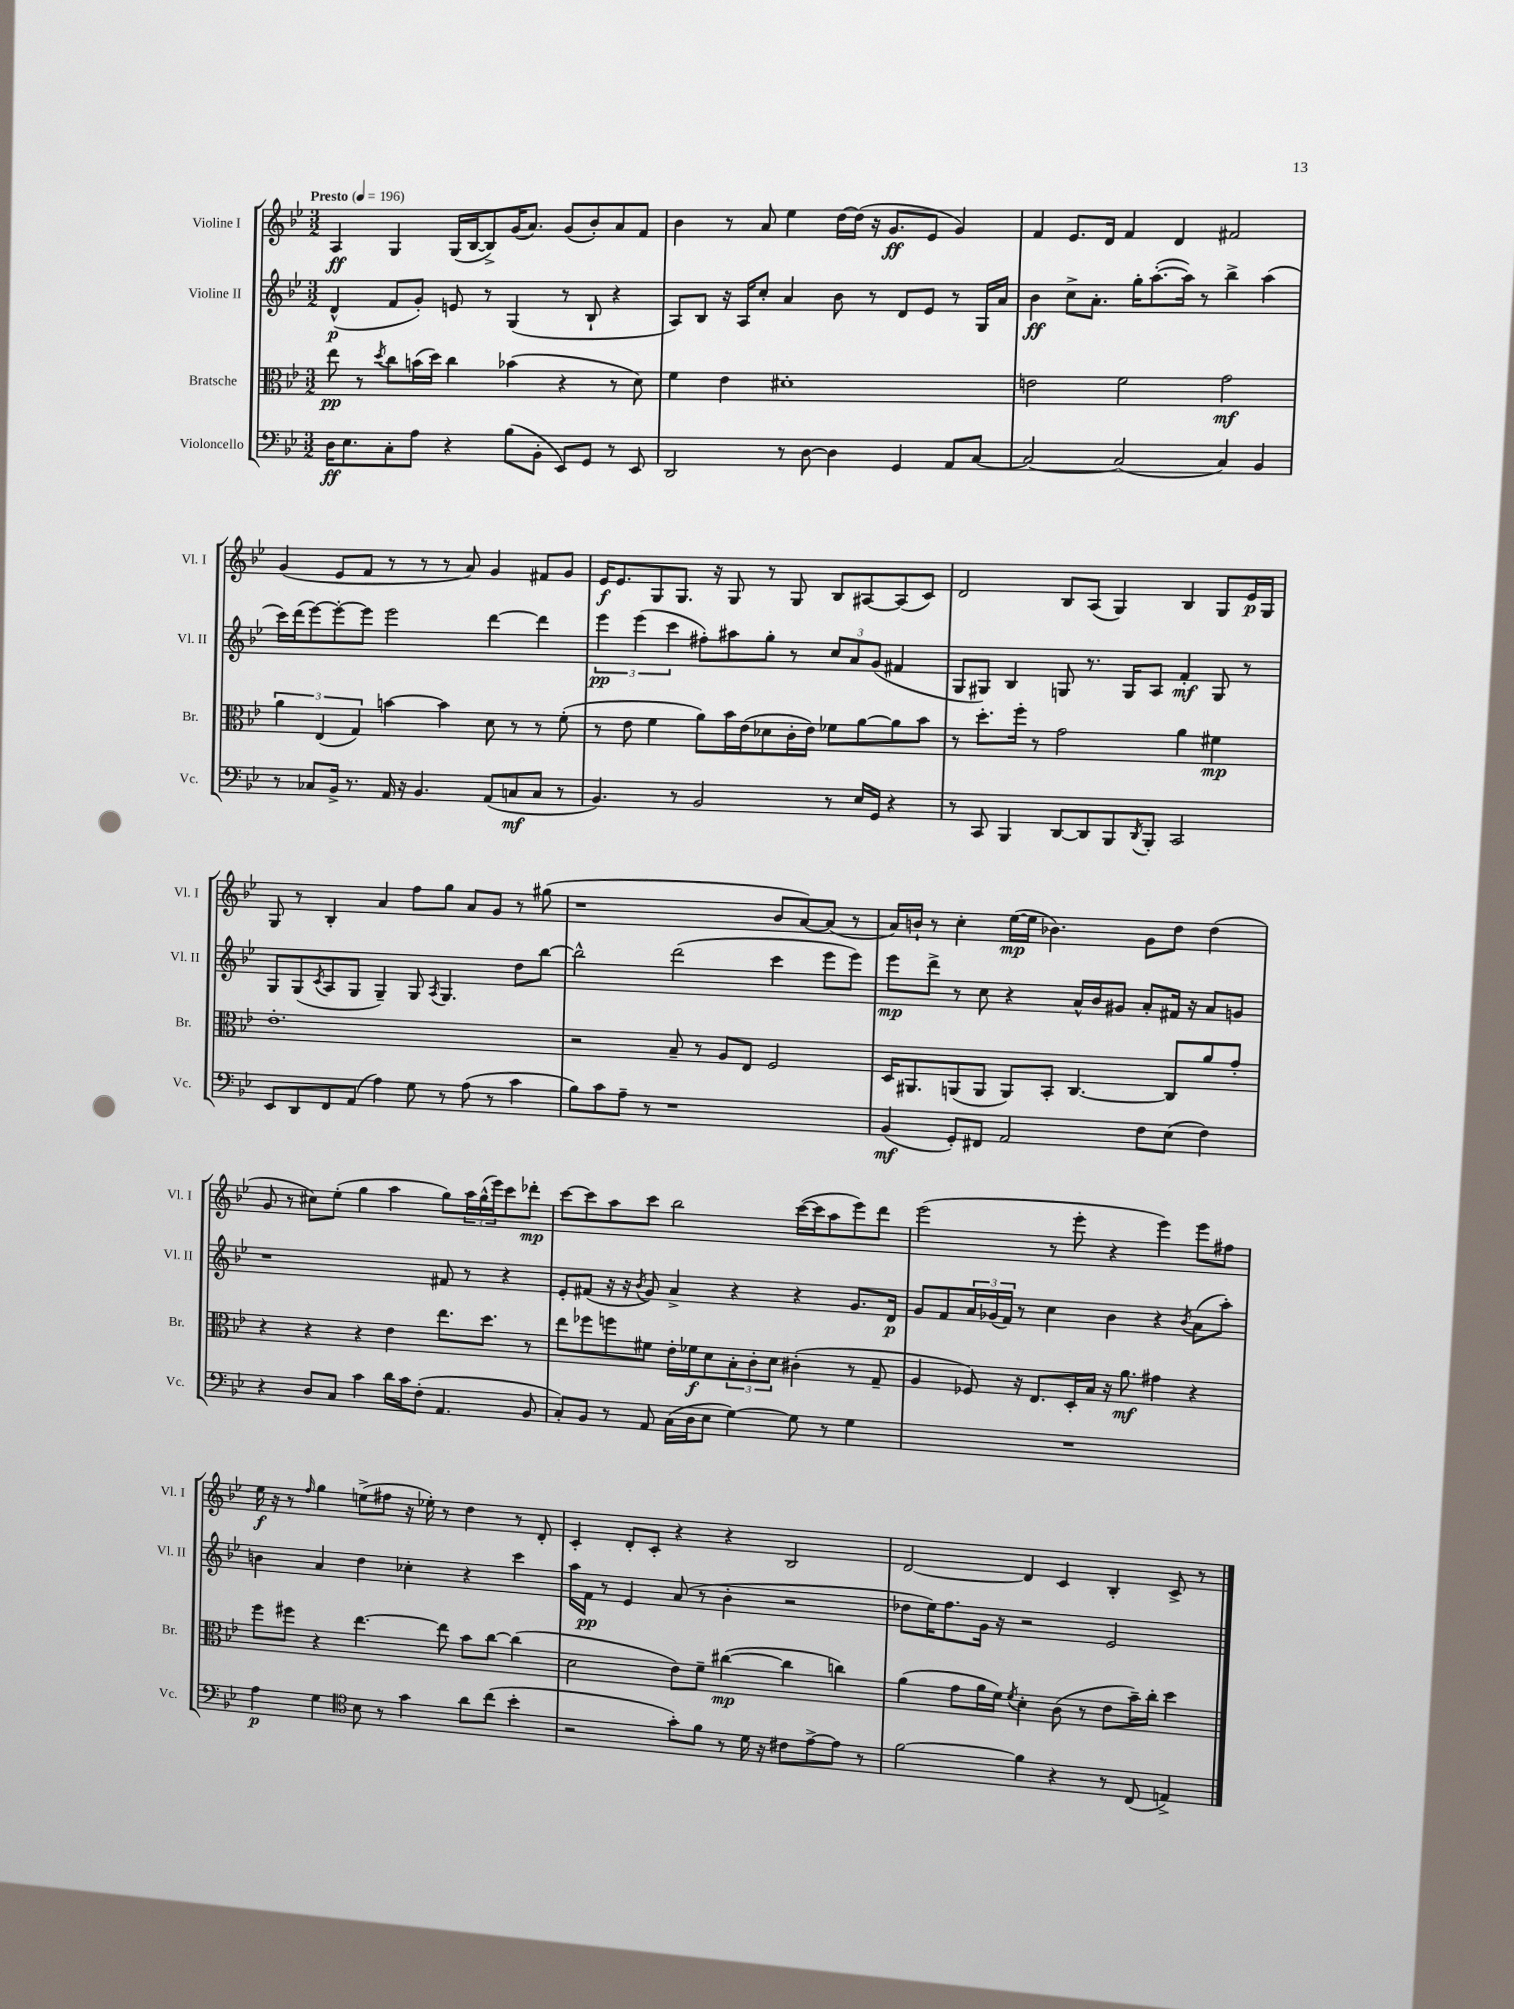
<<
\new StaffGroup <<
\new Staff = "s0" \with { instrumentName = "Violine I" shortInstrumentName = "Vl. I" } {
    \clef treble \key bes \major \numericTimeSignature \time 3/2 \tempo "Presto" 4 = 196
    a4\ff g4 g16( bes16~ bes8->) g'16( a'8.) g'8( bes'8-.) a'8 f'8 |
    bes'4 r8 a'8 ees''4 d''16~ d''16( r16 g'8.\ff ees'8 g'4) |
    f'4 ees'8. d'16 f'4 d'4 fis'2 |
    g'4( ees'8 f'8 r8 r8 r8 a'8) g'4 fis'8 g'8 |
    ees'16\f ees'8. g8 g8. r16 g8 r8 g8 bes8 ais8~ ais8( c'8) |
    d'2 bes8 a8( g4) bes4 g8 ees'16\p g16 |
    g8 r8 bes4-. a'4 f''8 g''8 a'8 g'8 r8 gis''8( |
    r1 bes'8 a'8~) a'8( r8 |
    a'16) b'16-! r8 c''4-. ees''16~\mp( ees''16 bes'4.) g'8 d''8 d''4( |
    g'8 r8 cis''8) ees''8-.( g''4 a''4 g''8) \tuplet 3/2 { a''16 g''16-^( ees'''16) } c'''8 des'''8-.\mp |
    c'''8~ c'''8 a''8 c'''8 bes''2 c'''16~( c'''16 a''8 ees'''8) d'''8 |
    ees'''2( r8 ees'''8-. r4 ees'''4) ees'''8 fis''8 |
    ees''16\f r16 r8 \grace { f''16 } g''4 e''8->( fis''8 r16 ees''16-.) r8 d''4 r8 d'8-. |
    c'4-. d'8-. c'8-. r4 r4 bes2 |
    d'2~ d'4 c'4 bes4-. c'8-> r8 \bar "|." |
}
\new Staff = "s1" \with { instrumentName = "Violine II" shortInstrumentName = "Vl. II" } {
    \clef treble \key bes \major \numericTimeSignature \time 3/2
    d'4-^\p( f'8 g'8-.) e'8 r8 g4( r8 bes8-! r4 |
    a8) bes8 r16 a16 c''8-. a'4 bes'8 r8 d'8 ees'8 r8 g16 a'16 |
    bes'4\ff c''8-> a'8.-. g''16-. a''8.~-.( a''16) r8 bes''4-> a''4( |
    c'''16) d'''16( ees'''8~) ees'''8~-. ees'''8 ees'''2 d'''4~ d'''4 |
    \tuplet 3/2 { ees'''4\pp ees'''4( c'''4 } fis''8-.) ais''8 g''8-. r8 \tuplet 3/2 { c''8 a'8 g'8( } fis'4 |
    g8 gis8) bes4 g8 r8. g16 a8 f'4-.\mf g8 r8 |
    g8 g8( \acciaccatura { c'8 } a8 g8 g4--) g8 \acciaccatura { a8 } g4. d''8 bes''8~ |
    bes''2-^ d'''2( c'''4 ees'''8 ees'''8) |
    ees'''8\mp d'''8-> r8 c''8 r4 a'16-^ bes'16 gis'8 a'8-. fis'16 r16 a'8 g'8 |
    r1 fis'8 r8 r4 |
    ees'8-. fis'8( r16 r16 \acciaccatura { bes'8 } g'8) a'4-> r4 r4 g'8. d'16\p |
    g'8 f'8 \tuplet 3/2 { a'16 ges'16( f'16) } r8 c''4 bes'4 r4 \acciaccatura { bes'8 } a'8( a''8-.) |
    b'4 a'4 d''4 ces''4-. r4 c'''4 |
    a''16 f'16\pp r8 ees'4 a'8( r8 bes'4-. r2 |
    des''8 ees''16) f''8. g'16 r16 r2 ees'2 \bar "|." |
}
\new Staff = "s2" \with { instrumentName = "Bratsche" shortInstrumentName = "Br." } {
    \clef alto \key bes \major \numericTimeSignature \time 3/2
    ees''8\pp r8 \acciaccatura { d''8 } c''8 b'16( d''16) c''4 bes'4( r4 r8 d'8) |
    f'4 ees'4 dis'1-. |
    e'2 f'2 g'2\mf |
    \tuplet 3/2 { a'4 ees4( g4) } b'4~ b'4 d'8 r8 r8 f'8-.( |
    r8 ees'8 f'4 a'8) bes'16 ees'16( des'8 c'16-. ees'16) fes'8 a'8~ a'8 bes'8 |
    r8 d''8.-. f''16-. r8 g'2 a'4 fis'4\mp |
    ees'1.-. |
    r2 bes8-- r8 a8 ees8 f2 |
    d16 ais,8. a,8( a,8 a,8) bes,8-. c4.~ c8 a'8 g'8-. |
    r4 r4 r4 ees'4 ees''8. d''8. r8 |
    ees''8 fes''8 f''8 fis'8 ees'16-. fes'16\f d'8 \tuplet 3/2 { bes8-. c'8-. d'8 } cis'4-.( r8 g8-- |
    a4 fes8) r16 ees8. d16-. bes16 r16 a'8.\mf gis'4 r4 |
    f''8 fis''8 r4 ees''4.~ ees''8 bes'8 c''8~ c''4( |
    d'2 ees'8) f'8-- cis''4~\mp( cis''4 c''4) |
    a'4( g'8 a'16 f'16) \acciaccatura { f'8 } d'4-. c'8( r8 ees'8 bes'16--) c''16-. d''4 \bar "|." |
}
\new Staff = "s3" \with { instrumentName = "Violoncello" shortInstrumentName = "Vc." } {
    \clef bass \key bes \major \numericTimeSignature \time 3/2
    d16\ff ees8. c8-. a8 r4 bes8( bes,8-. ees,8) g,8 r8 ees,8 |
    d,2 r8 d8~ d4 g,4 a,8 c8~ |
    c2~ c2( c4) bes,4 |
    r8 ces8 bes,16-> r8. a,16 r16 bes,4. a,8( c8\mf c8 r8 |
    bes,4.) r8 bes,2 r8 ees16 g,16 r4 |
    r8 c,8 bes,,4 d,8~ d,8 bes,,8 \acciaccatura { d,8 } bes,,8-. c,2 |
    ees,8 d,8 f,8 a,8( a4) g8 r8 a8( r8 c'4 |
    bes8) c'8 a8-- r8 r1 |
    bes,4\mf( g,8-.) fis,8 a,2 f8 ees8( f4) |
    r4 d8 c8 c'4 d'16 c'16 f8-.( a,4. bes,8 |
    c8-.) bes,8 r8 a,8 c16( d16 ees8 g4~) g8 r8 g4 |
    R1. |
    a4\p g4 \clef tenor bes8 r8 g'4 a'8 c''8( bes'4-. |
    r2 g'8-.) f'8 r8 d'16 r16 cis'8 ees'8~-> ees'8 r8 |
    f'2~ f'4 r4 r8 c8( e4->) \bar "|." |
}
>>
>>
\layout { \context { \Score \remove "Bar_number_engraver" } }
